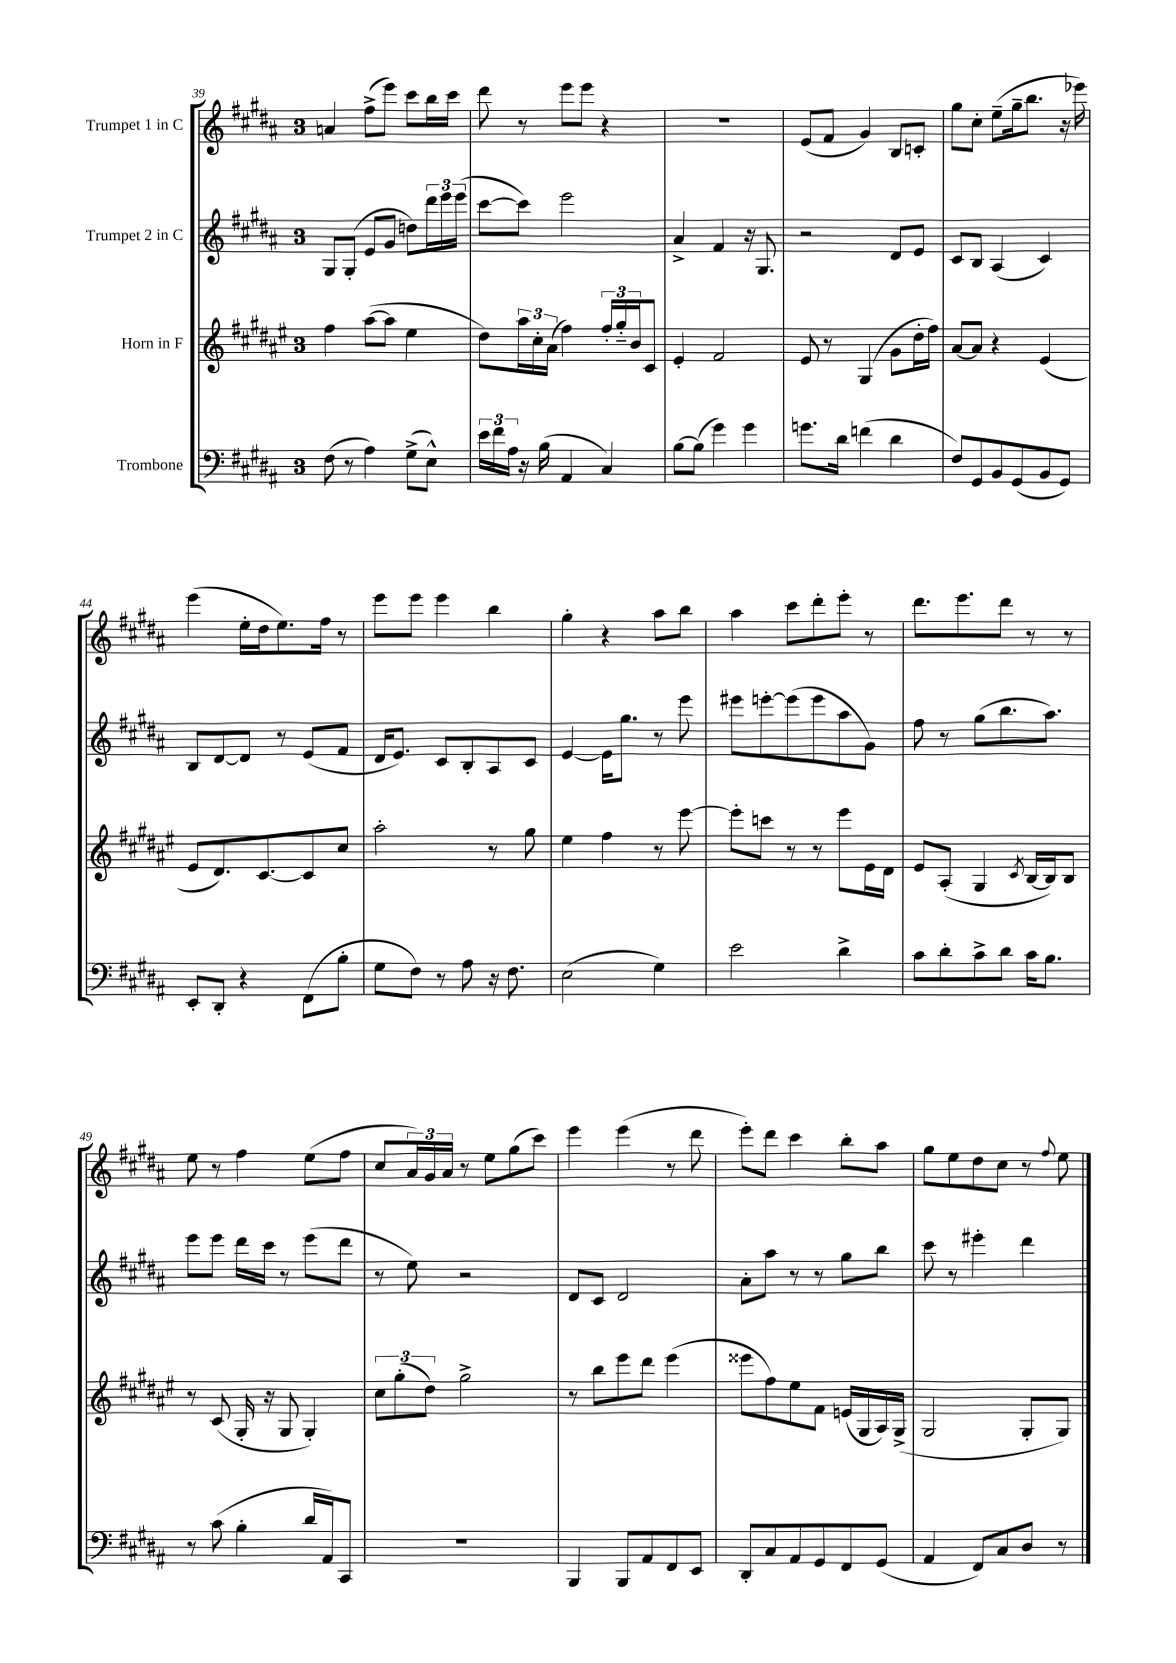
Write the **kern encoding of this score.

**kern	**kern	**kern	**kern
*staff4	*staff3	*staff2	*staff1
*clefF4	*clefG2	*clefG2	*clefG2
*k[f#c#g#d#a#]	*k[f#c#g#d#a#e#]	*k[f#c#g#d#a#]	*k[f#c#g#d#a#]
*M3/4	*M3/4	*M3/4	*M3/4
(8F#\	4ff#\	8G#/L	4a/
8r	.	(8G#'/J	.
4A#\)	([8aa#\L	8e/L	(8ff#^\L
.	8aa#\]J	8g#/J	8eee\J)
(8G#^\L	4ee#\	8dd\L)	8ccc#\L
8E^^\J)	.	24ddd#\L	16bb\L
.	.	24eee\	.
.	.	.	16ccc#\JJ
.	.	(24eee\JJ	.
=	=	=	=
24e\LL	8dd#\L)	[8ccc#\L	8ddd#\
24f#\	.	.	.
24A#\JJ	.	.	.
16r	24aa#\L	8ccc#\]J)	8r
.	24cc#'\	.	.
(16B\	.	.	.
.	(24a#\JJ	.	.
4AA#/	4ff#\)	2eee\	8eee\L
.	.	.	8eee\J
4C#/)	24ff#'/LL	.	4r
.	24gg#'~/	.	.
.	24b/J	.	.
.	8c#/J	.	.
=	=	=	=
[8B\L	4e#'/	4a#^/	2.r
(8B\]J	.	.	.
4g#\)	2f#/	4f#/	.
4g#\	.	16r	.
.	.	8.G#/	.
=	=	=	=
8.g\L	8e#/	2r	(8e/L
.	8r	.	8f#/J
16d#\Jk	.	.	.
(4f\	(4G#/	.	4g#/)
4d#\	8g#\L	8d#/L	8B/L
.	16dd#'\L	8e/J	8c'/J
.	16ff#\JJ)	.	.
=	=	=	=
8F#/L)	[8a#/L	8c#/L	8gg#\L
8GG#/	8a#/]J	8B/J	8cc#'\J
8BB/	4r	(4A#/	(8ee~\L
(8GG#/	.	.	16gg#~\k
.	.	.	8.bb\J
8BB/	(4e#/	4c#/)	.
8GG#/J)	.	.	16r
.	.	.	16eee-\)
=	=	=	=
8EE'/L	8e#/L	8B/L	(4eee\
8DD#'/J	8.d#/)	[8d#/	.
4r	.	8d#/]J	16ee'\LL
.	[8.c#/	.	16dd#\J
.	.	8r	8.ee\)
(8FF#\L	8c#/]	(8e/L	.
.	.	.	16ff#\Jk
8B'\J	8cc#/J	8f#/J	8r
=	=	=	=
8G#\L	2aa#'\	16d#/LK	8eee\L
.	.	8.e/J)	.
8F#\J)	.	.	8eee\J
8r	.	8c#/L	4eee\
8A#\	.	8B'/	.
16r	8r	8A#/	4bb\
8.F#\	.	.	.
.	8gg#\	8c#/J	.
=	=	=	=
(2E\	4ee#\	[4e/	4gg#'\
.	4ff#\	16e\]LK	4r
.	.	8.gg#\J	.
4G#\)	8r	8r	8aa#\L
.	[8eee#\	8eee\	8bb\J
=	=	=	=
2e\	8eee#'\]L	8eee#\L	4aa#\
.	8ccc\J	[8eee'\	.
.	8r	(8eee\]	8ccc#\L
.	8r	8eee\	8ddd#'\
4d#^\	8eee#\L	8aa#\	8eee'\J
.	16e#\L	8g#\J)	8r
.	16d#\JJ	.	.
=	=	=	=
8c#\L	8e#/L	8ff#\	8.ddd#\L
8d#'\	(8A#'/J	8r	.
.	.	.	8.eee\
8c#^\	4G#/	(8gg#\L	.
8d#\J	.	8.bb\	8ddd#\J
.	8qc#/	.	.
16c#\LK	[16B/LL	.	8r
8.B\J	16B/]J)	8.aa#\J)	.
.	8B/J	.	8r
=	=	=	=
8r	8r	8eee\L	8ee\
(8c#\	(8c#/	8eee\J	8r
4B'\	16G#'/	16ddd#\LL	4ff#\
.	16r	16ccc#\JJ	.
.	8G#/	8r	.
16d#/LL	4G#'/)	(8eee\L	(8ee\L
16AA#/J)	.	.	.
8CC#/J	.	8ddd#\J	8ff#\J
=	=	=	=
2.r	12cc#\L	8r	8cc#/L
.	(12gg#'\	.	.
.	.	8ee\)	24a#/L)
.	12dd#\J)	.	24g#/
.	.	.	24a#/JJ
.	2gg#^\	2r	8r
.	.	.	8ee\L
.	.	.	(8gg#\
.	.	.	8ccc#\J)
=	=	=	=
4BBB/	8r	8d#/L	4eee\
.	8bb\L	8c#/J	.
8BBB/L	8eee#\	2d#/	(4eee\
8AA#/	8ddd#\J	.	.
8FF#/	(4eee#\	.	8r
8EE/J	.	.	8ddd#\
=	=	=	=
8DD#'/L	8eee##\L	8a#'\L	8eee'\L)
8C#/	8ff#\)	8aa#\J	8ddd#\J
8AA#/	8ee#\	8r	4ccc#\
8GG#/	8f#\J	8r	.
8FF#/	(16e/LL	8gg#\L	8bb'\L
.	16G#/	.	.
(8GG#/J	16A#/)	8bb\J	8aa#\J
.	(16G#^/JJ	.	.
=	=	=	=
4AA#/	2G#/	8ccc#\	8gg#\L
.	.	8r	8ee\
8FF#/L)	.	4eee#'\	8dd#\
8C#/	.	.	8cc#\J
8D#/J	8G#'/L	4ddd#\	8r
.	.	.	8qqff#/
8r	8G#/J)	.	8ee\
==	==	==	==
*-	*-	*-	*-
